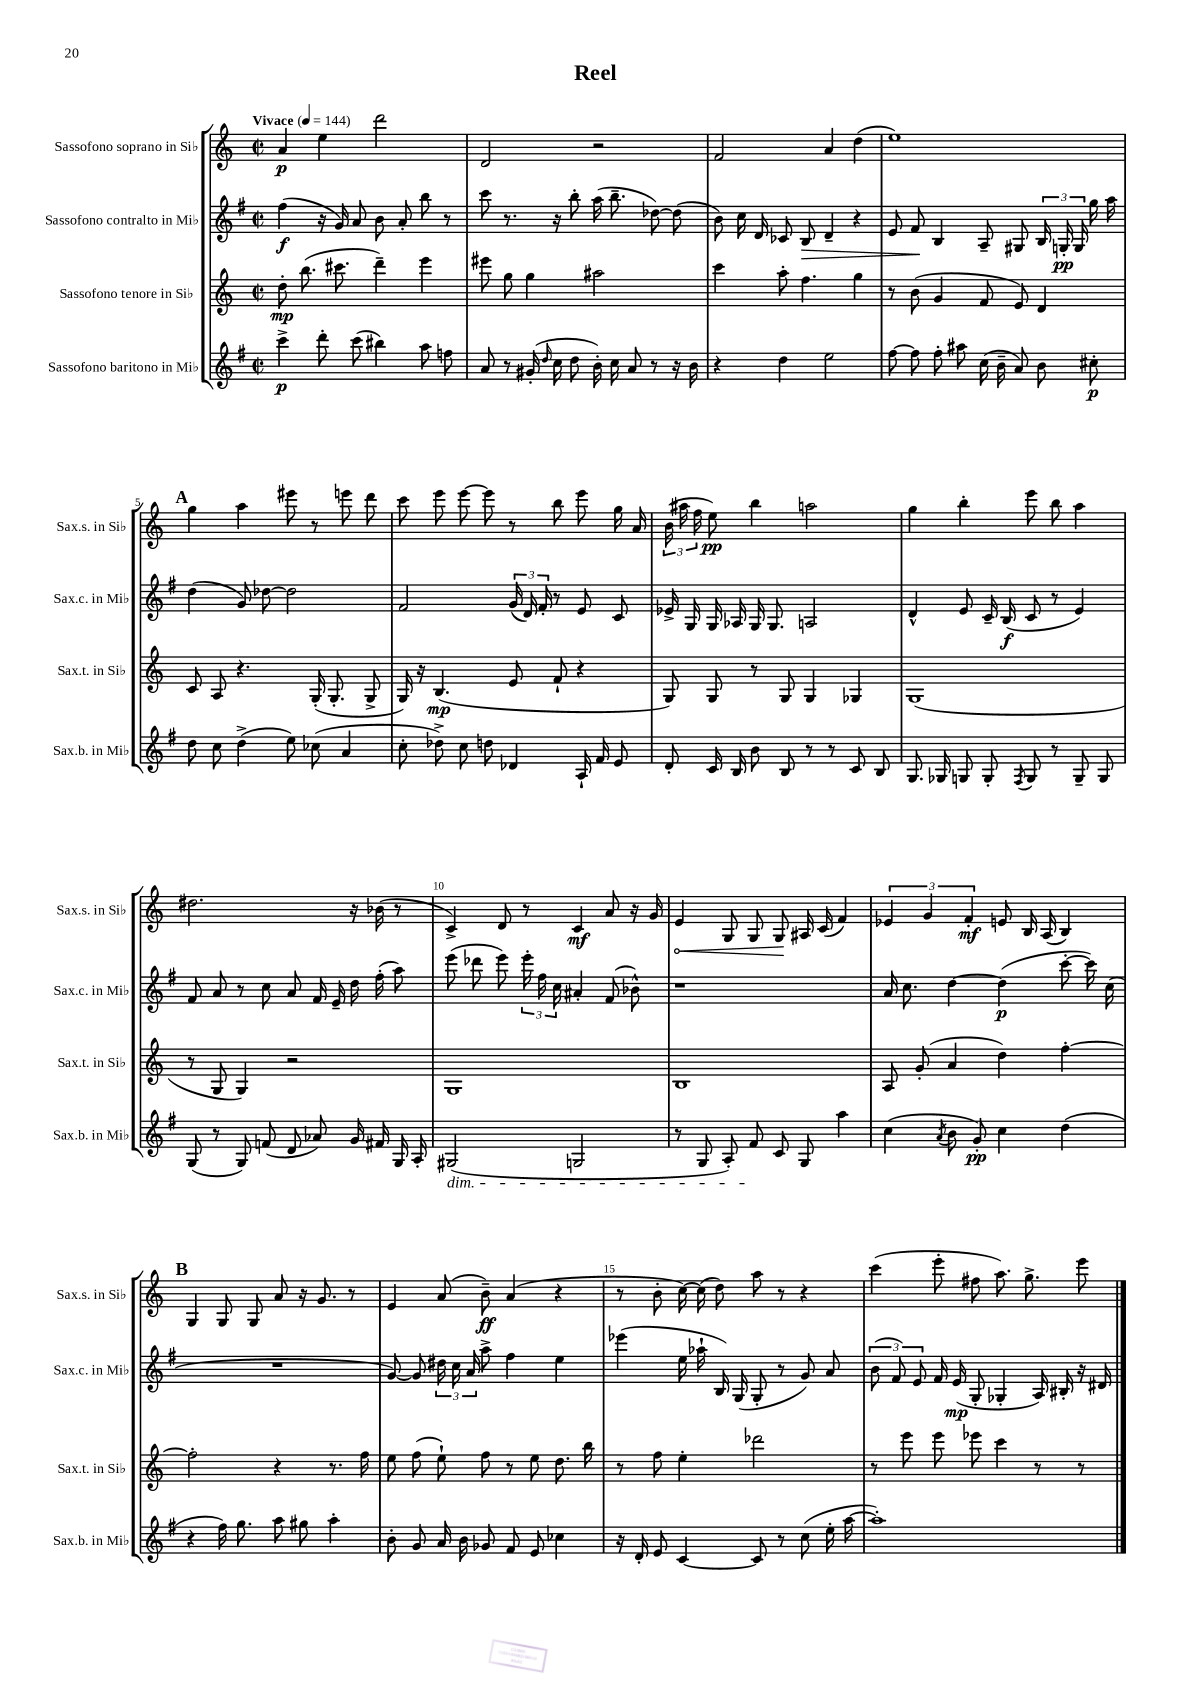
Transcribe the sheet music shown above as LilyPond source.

\header { title = "Reel" }
<<
\new StaffGroup <<
\new Staff = "s0" \with { instrumentName = "Sassofono soprano in Sib" shortInstrumentName = "Sax.s. in Sib" } {
    \clef treble \key c \major \defaultTimeSignature \time 2/2 \tempo "Vivace" 4 = 144
    \autoBeamOff a'4\p e''4 d'''2 |
    d'2 r2 |
    f'2 a'4 d''4( |
    e''1) |
    \mark \markup { \bold "A" } g''4 a''4 eis'''8 r8 e'''8 d'''8 |
    c'''8 e'''8 e'''8~ e'''8 r8 b''8 e'''8 g''16 a'16 |
    \tuplet 3/2 { b'16( ais''16 f''16 } e''8\pp) b''4 a''2 |
    g''4 b''4-. e'''8 b''8 a''4 |
    dis''2. r16 bes'16( r8 |
    c'4->) d'8 r8 c'4\mf a'8 r16 g'16 |
    \once \override Hairpin.circled-tip = ##t e'4\< g8 g8 g8\! ais16 c'16( f'4) |
    \tuplet 3/2 { ees'4 g'4 f'4-.\mf } e'8 b16 a16( b4) |
    \mark \markup { \bold "B" } g4 g8 g8 a'8 r16 g'8. r8 |
    e'4 a'8( b'8--\ff) a'4( r4 |
    r8 b'8-. c''16~) c''16( d''8) a''8 r8 r4 |
    c'''4( e'''8-. fis''8 a''8.) g''8.-> e'''8 \bar "|." |
}
\new Staff = "s1" \with { instrumentName = "Sassofono contralto in Mib" shortInstrumentName = "Sax.c. in Mib" } {
    \clef treble \key g \major \defaultTimeSignature \time 2/2
    \autoBeamOff fis''4\f( r16 g'16) a'8 b'8 a'8-. b''8 r8 |
    c'''8 r8. r16 b''8-. a''16( b''8.-- des''8~) des''8( |
    b'8) c''16 d'16 ces'8 b8\> d'4-- r4 |
    e'8 fis'8\! b4 a8-- gis8 \tuplet 3/2 { b16 g16-.\pp g16 } g''16 a''16 |
    \mark \markup { \bold "A" } d''4( g'8) des''8~ des''2 |
    fis'2 \tuplet 3/2 { g'16( d'16) fis'16-. } r8 e'8 c'8 |
    ees'16-> g16 g16 aes16 g16 g8. a2 |
    d'4-^ e'8 c'16-- b16\f( c'8 r8 e'4) |
    fis'8 a'8 r8 c''8 a'8 fis'16 e'16-- d''16 fis''16-.( a''8) |
    e'''8( des'''8 e'''8) \tuplet 3/2 { e'''16-. fis''16 c''16 } ais'4-. fis'8( bes'8-^) |
    r1 |
    a'16 c''8. d''4~ d''4\p( c'''8~-. c'''16) c''16( |
    \mark \markup { \bold "B" } R1 |
    g'8~) g'8 \tuplet 3/2 { dis''16 c''16 a'16 } a''8-> fis''4 e''4 |
    ees'''4( e''16 aes''16-! b16) g16( g8-. r8 g'8) a'8 |
    \tuplet 3/2 { b'8( fis'8) e'8 } fis'16 e'16\mp( g8-. ges4-. a16) bis16-. r16 dis'16 \bar "|." |
}
\new Staff = "s2" \with { instrumentName = "Sassofono tenore in Sib" shortInstrumentName = "Sax.t. in Sib" } {
    \clef treble \key c \major \defaultTimeSignature \time 2/2
    \autoBeamOff d''8-.\mp b''8.( cis'''8. d'''4--) e'''4 |
    eis'''8 g''8 g''4 ais''2 |
    c'''4 a''8-. f''4. g''4 |
    r8 b'8( g'4 f'8 e'8) d'4 |
    \mark \markup { \bold "A" } c'8 a8 r4. g16-.( g8.-. g8-> |
    g16) r16 b4.\mp( e'8 f'8-! r4 |
    g8) g8 r8 g8 g4 ges4 |
    g1( |
    r8 g8 g4) r2 |
    g1 |
    b1 |
    a8 g'8-.( a'4 d''4) f''4~-. |
    \mark \markup { \bold "B" } f''2-. r4 r8. f''16 |
    e''8 f''8( e''8-!) f''8 r8 e''8 d''8. b''16 |
    r8 f''8 e''4-. des'''2 |
    r8 e'''8 e'''8 ees'''8 c'''4 r8 r8 \bar "|." |
}
\new Staff = "s3" \with { instrumentName = "Sassofono baritono in Mib" shortInstrumentName = "Sax.b. in Mib" } {
    \clef treble \key g \major \defaultTimeSignature \time 2/2
    \autoBeamOff c'''4->\p d'''8-. c'''8( bis''4) a''8 f''8 |
    a'8 r8 gis'16-.( \grace { d''16 } c''16 d''8 b'16-.) c''16 a'8 r8 r16 b'16 |
    r4 d''4 e''2 |
    fis''8~ fis''8 fis''8-. ais''8 c''16( b'16-- a'8) b'8 cis''8-.\p |
    \mark \markup { \bold "A" } d''8 c''8 d''4->( e''8) ces''8( a'4 |
    c''8-. des''8->) c''8 d''8 des'4 a16-! fis'16 e'8 |
    d'8-. c'16 b16 b'8 b8 r8 r8 c'8 b8 |
    g8. ges16 g8 g8-. \acciaccatura { fis8 } g8 r8 g8-- g8 |
    g8( r8 g8) f'8( d'8 aes'8) g'16 fis'16 g16 a16-. |
    gis2\dim( g2 |
    r8 g8 a8-.) fis'8\! c'8 g8 a''4 |
    c''4( \acciaccatura { a'8 } b'8 g'8-.\pp) c''4 d''4( |
    \mark \markup { \bold "B" } r4 fis''16) g''8. a''8 gis''8 a''4-. |
    b'8-. g'8 a'16 b'16 ges'8 fis'8 e'8 ces''4 |
    r16 d'16-. e'8 c'4~ c'8 r8 c''8( e''16-. a''16~ |
    a''1-.) \bar "|." |
}
>>
>>
\layout { \context { \Score \override BarNumber.break-visibility = ##(#f #t #t) barNumberVisibility = #(every-nth-bar-number-visible 5) } }
